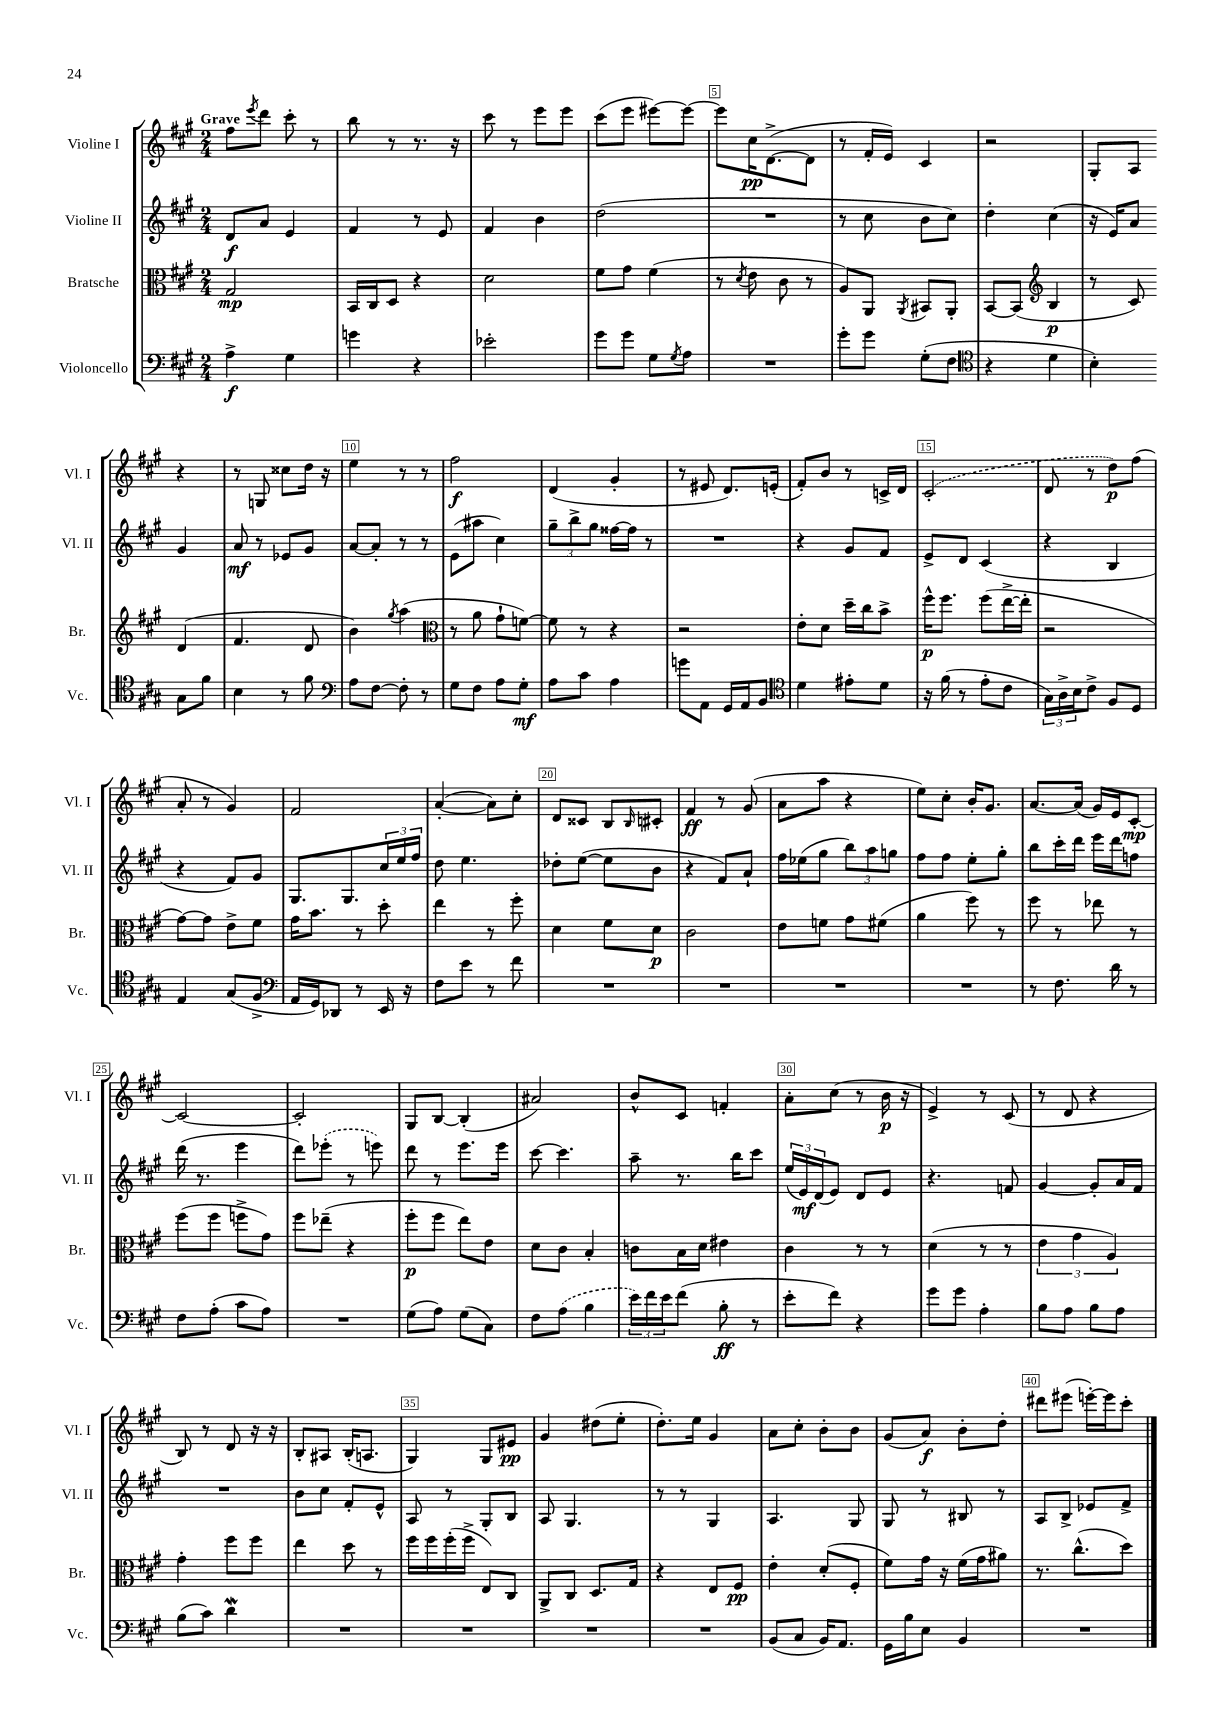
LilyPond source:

<<
\new StaffGroup <<
\new Staff = "s0" \with { instrumentName = "Violine I" shortInstrumentName = "Vl. I" } {
    \clef treble \key a \major \numericTimeSignature \time 2/4 \tempo "Grave"
    fis''8 \acciaccatura { e'''8 } d'''8 cis'''8-. r8 |
    b''8 r8 r8. r16 |
    cis'''8 r8 e'''8 e'''8 |
    cis'''8( e'''8 eis'''8~) eis'''8~ |
    eis'''8 cis''16\pp d'8.~->( d'8 |
    r8 fis'16-. e'16) cis'4 |
    r2 |
    gis8-. a8 r4 |
    r8 g8 cisis''8 d''16 r16 |
    e''4 r8 r8 |
    fis''2\f |
    d'4( gis'4-. |
    r8 eis'8 d'8.) e'16-.( |
    fis'8-.) b'8 r8 c'16-> d'16 |
    \once \slurDashed cis'2-.( |
    d'8 r8 d''8\p) fis''8( |
    a'8-. r8 gis'4) |
    fis'2 |
    a'4~-.( a'8) cis''8-. |
    d'8 cisis'8 b8 \grace { b16 } cis'8-. |
    fis'4\ff r8 gis'8( |
    a'8 a''8 r4 |
    e''8) cis''8-. b'16-. gis'8. |
    a'8.~ a'16( gis'16) e'16 cis'8~-.\mp |
    cis'2~ |
    cis'2-. |
    gis8 b8~ b4-.( |
    ais'2) |
    b'8-^ cis'8 f'4-. |
    a'8-. cis''8( r8 b'16\p r16 |
    e'4->) r8 cis'8( |
    r8 d'8 r4 |
    b8) r8 d'8 r16 r16 |
    b8-. ais8 b16-.( a8. |
    gis4) gis8 eis'8\pp |
    gis'4 dis''8( e''8-. |
    d''8.-.) e''16 gis'4 |
    a'8 cis''8-. b'8-. b'8 |
    gis'8( a'8\f) b'8-. d''8-. |
    dis'''8 eis'''8( e'''16~-.) e'''16 cis'''8-. \bar "|." |
}
\new Staff = "s1" \with { instrumentName = "Violine II" shortInstrumentName = "Vl. II" } {
    \clef treble \key a \major \numericTimeSignature \time 2/4
    d'8\f a'8 e'4 |
    fis'4 r8 e'8 |
    fis'4 b'4 |
    d''2( |
    R2 |
    r8 cis''8 b'8 cis''8) |
    d''4-. cis''4( |
    r16 e'16) a'8 gis'4 |
    a'8\mf r8 ees'8 gis'8 |
    a'8~ a'8-. r8 r8 |
    e'8( ais''8 cis''4) |
    \tuplet 3/2 { gis''8-- b''8-> gis''8 } fisis''16~ fisis''16 r8 |
    R2 |
    r4 gis'8 fis'8 |
    e'8-> d'8 cis'4( |
    r4 b4 |
    r4 fis'8) gis'8 |
    gis8. gis8. \tuplet 3/2 { cis''16 e''16 fis''16 } |
    d''8 e''4. |
    des''8-. e''8~( e''8 b'8 |
    r4 fis'8) a'8-! |
    fis''16 ees''16( gis''8 \tuplet 3/2 { b''8) a''8 g''8 } |
    fis''8 fis''8 e''8-. gis''8-. |
    b''8 cis'''16-. d'''16 e'''16 d'''16 f''8 |
    d'''16( r8. e'''4 |
    d'''8) \once \slurDashed ees'''8-.( r8 e'''8) |
    d'''8 r8 e'''8. e'''16 |
    cis'''8~ cis'''4. |
    a''8-- r8. b''16 cis'''8 |
    \tuplet 3/2 { e''16( e'16\mf) d'16( } e'8) d'8 e'8 |
    r4. f'8 |
    gis'4~ gis'8-. a'16 fis'16 |
    R2 |
    b'8 cis''8 fis'8-. e'8-^ |
    a8 r8 gis8-. b8 |
    a8 gis4. |
    r8 r8 gis4 |
    a4. gis8 |
    gis8 r8 bis8 r8 |
    a8 b8-> ees'8 fis'8-> \bar "|." |
}
\new Staff = "s2" \with { instrumentName = "Bratsche" shortInstrumentName = "Br." } {
    \clef alto \key a \major \numericTimeSignature \time 2/4
    gis2\mp |
    b,16 cis16 d8 r4 |
    d'2 |
    fis'8 gis'8 fis'4( |
    r8 \acciaccatura { d'8 } e'8 cis'8 r8 |
    a8) a,8 \acciaccatura { a,8 } bis,8 a,8-. |
    b,8~ b,8( \clef treble b4\p |
    r8 cis'8) d'4( |
    fis'4. d'8 |
    b'4) \acciaccatura { gis''8 } a''4( |
    \clef alto r8 a'8 gis'8-! f'8~) |
    f'8 r8 r4 |
    r2 |
    e'8-. d'8 d''16-- cis''16 b'8-> |
    fis''16-^\p fis''8. fis''8( e''16~-> e''16-. |
    r2 |
    gis'8~) gis'8 e'8-> fis'8 |
    gis'16 b'8. r8 d''8-. |
    e''4 r8 fis''8-. |
    d'4 fis'8 d'8\p |
    cis'2 |
    e'8 f'8 gis'8 fis'8( |
    a'4 fis''8) r8 |
    fis''8 r8 ees''8 r8 |
    fis''8( fis''8 f''8-> gis'8) |
    fis''8 ees''8--( r4 |
    fis''8-.\p fis''8 e''8) e'8 |
    d'8 cis'8 b4-. |
    c'8 b16 d'16 eis'4 |
    cis'4 r8 r8 |
    d'4( r8 r8 |
    \tuplet 3/2 { e'4 gis'4 a4) } |
    gis'4-. fis''8 fis''8 |
    e''4 d''8 r8 |
    fis''16 fis''16 fis''16-.( fis''16-> e8) cis8 |
    a,8-> cis8 d8. gis16 |
    r4 e8 fis8\pp |
    e'4-. d'8-.( fis8-. |
    fis'8) gis'16 r16 fis'16( gis'16 ais'8) |
    r8. cis''8.-^( d''8) \bar "|." |
}
\new Staff = "s3" \with { instrumentName = "Violoncello" shortInstrumentName = "Vc." } {
    \clef bass \key a \major \numericTimeSignature \time 2/4
    a4->\f gis4 |
    g'4 r4 |
    ees'2-. |
    gis'8 gis'8 gis8 \acciaccatura { gis8 } a8 |
    R2 |
    gis'8-. gis'8 gis8-.( fis8 |
    \clef tenor r4 d'4 |
    b4-.) gis8 fis'8 |
    b4 r8 fis'8 |
    \clef bass a8 fis8~ fis8-. r8 |
    gis8 fis8 a8 gis8-.\mf |
    a8 cis'8 a4 |
    g'8 a,8 gis,16 a,16 b,8 |
    \clef tenor d'4 eis'8-. d'8 |
    r16 fis'16( r8 e'8-. cis'8 |
    \tuplet 3/2 { gis16) a16-> b16 } cis'8-> fis8 d8 |
    e4 gis8( fis8-> |
    \clef bass a,16 gis,16) des,8 r8 e,16 r16 |
    fis8 e'8 r8 fis'8 |
    R2 |
    R2 |
    R2 |
    R2 |
    r8 fis8. d'16 r8 |
    fis8 a8-.( cis'8 a8) |
    R2 |
    gis8( a8) gis8( cis8) |
    fis8 \once \slurDashed a8( b4 |
    \tuplet 3/2 { e'16) fis'16 e'16 } fis'8( b8-.\ff r8 |
    e'8-. fis'8) r4 |
    gis'8 gis'8 a4-. |
    b8 a8 b8 a8 |
    b8( cis'8) d'4\mordent |
    R2 |
    R2 |
    R2 |
    R2 |
    b,8( cis8 b,16) a,8. |
    gis,16 b16 e8 b,4 |
    R2 \bar "|." |
}
>>
>>
\layout { \context { \Score \override BarNumber.break-visibility = ##(#f #t #t) barNumberVisibility = #(every-nth-bar-number-visible 5) \override BarNumber.stencil = #(make-stencil-boxer 0.1 0.3 ly:text-interface::print) } }
